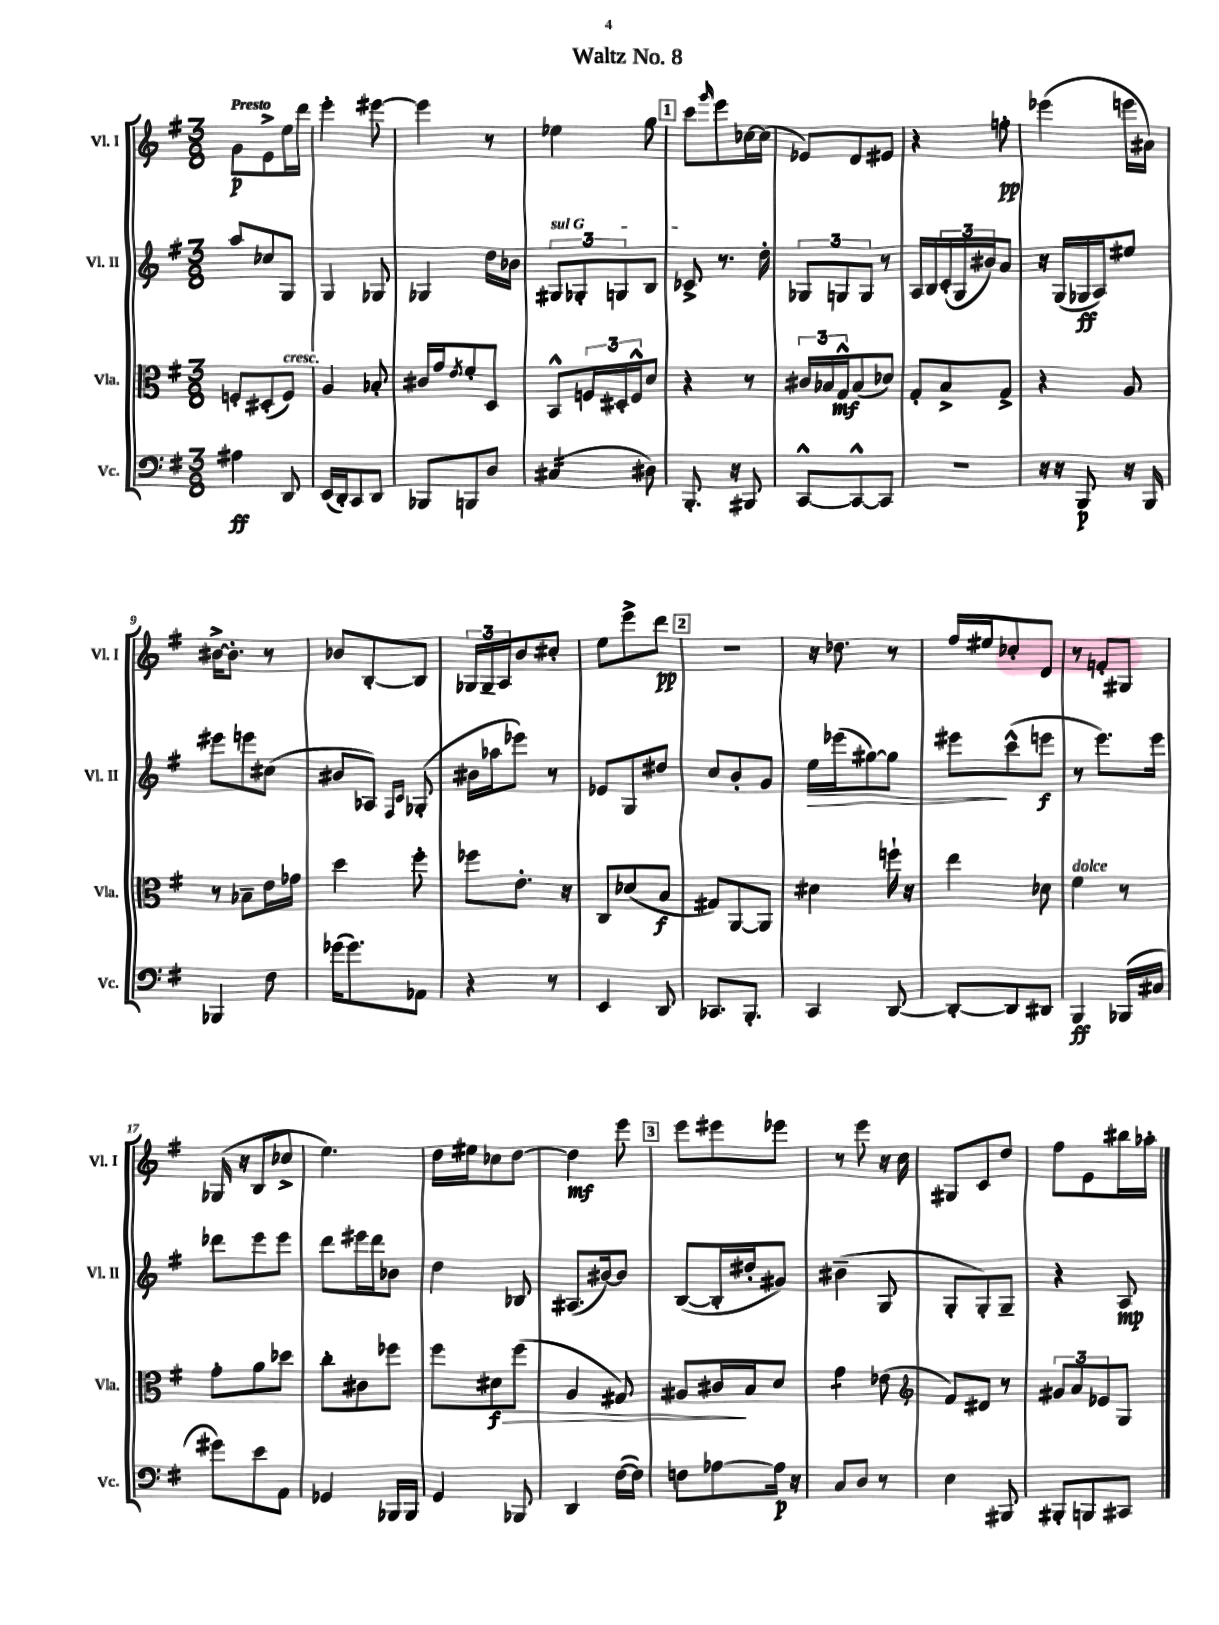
\header { title = "Waltz No. 8" }
<<
\new StaffGroup <<
\new Staff = "s0" \with { instrumentName = "Vl. I" shortInstrumentName = "Vl. I" } {
    \clef treble \key g \major \numericTimeSignature \time 3/8 \tempo "Presto"
    g'8\p e'8-> e''16 d'''16 |
    e'''4-. eis'''8~ |
    eis'''4 r8 |
    ees''4 g''8 |
    \mark \markup { \box "1" } c'''8 \grace { g'''16 } e'''8 ces''16~ ces''16( |
    ees'8) d'8 eis'8 |
    r4 f''8-.\pp |
    ees'''4( e'''16 ais'16) |
    bis'16~-> bis'8.-. r8 |
    bes'8 b8~-. b8 |
    \tuplet 3/2 { ges16 ges16-- a16 } b'8 cis''8-. |
    e''8 e'''8-> d'''8\pp |
    \mark \markup { \box "2" } R4. |
    r16 des''8. r8 |
    fis''16 eis''16 ces''8-. d'8 |
    r8 f'8-. gis8 |
    ges16( r16 b8 ces''8-> |
    e''4.) |
    d''16 eis''16 ces''8 d''8~ |
    d''4\mf e'''8 |
    \mark \markup { \box "3" } e'''8 eis'''8 ees'''8 |
    r8 e'''8 r16 c''16 |
    gis8 c'8 d''8 |
    fis''8 e'8 bis''16 aes''16-. \bar "|." |
}
\new Staff = "s1" \with { instrumentName = "Vl. II" shortInstrumentName = "Vl. II" } {
    \clef treble \key g \major \numericTimeSignature \time 3/8
    a''8 ces''8 g8 |
    g4 ges8 |
    ges4 d''16 bes'16 |
    \tuplet 3/2 { \once \override TextSpanner.bound-details.left.text = \markup { \italic "sul G" } gis8\startTextSpan ges8-. g8 } b8 |
    \mark \markup { \box "1" } ces'8->\stopTextSpan r8. d''16-. |
    \tuplet 3/2 { ges8 g8 g8 } r8 |
    a16 b16 \tuplet 3/2 { c'16-.( g16 bis'16) } a'8 |
    r16 g16( ges16\ff a16) eis''8 |
    eis'''8 e'''8 cis''8( |
    bis'8 aes8) \grace { fis16 c'16 } ges8-.( |
    bis'16 aes''16 ees'''8) r8 |
    ees'8 g8 dis''8 |
    \mark \markup { \box "2" } c''8 b'8-. g'8 |
    e''16\> ees'''16( gis''8~) gis''8 |
    eis'''8\! c'''8-^( e'''8\f |
    r8 e'''8.) e'''16 |
    des'''8 e'''8 e'''8 |
    d'''8 eis'''16 d'''16 bes'8 |
    d''4 bes8 |
    ais8.( bis'16~) bis'8 |
    \mark \markup { \box "3" } b8~( b16-. dis''16-. gis'8) |
    bis'4--( g8 |
    g8-. g8-.) g8-- |
    r4 a8\mp \bar "|." |
}
\new Staff = "s2" \with { instrumentName = "Vla." shortInstrumentName = "Vla." } {
    \clef alto \key g \major \numericTimeSignature \time 3/8
    f8-. dis8-.( f8^\markup { \italic "cresc." }) |
    a4 bes8-. |
    cis'16 g'16 \acciaccatura { e'8 } fis'8-. d8 |
    b,8-^ \tuplet 3/2 { f16 dis16-. f16-^ } d'8 |
    \mark \markup { \box "1" } r4 r8 |
    \tuplet 3/2 { cis'16 bes16 g16-^\mf } bes8( des'8) |
    g8-. b8-> g8-> |
    r4 a8 |
    r8 bes8-- e'16 ges'16 |
    d''4 fis''8-. |
    fes''8 e'8.-. r16 |
    c8 des'8( b8\f |
    \mark \markup { \box "2" } gis8) a,8~ a,8 |
    dis'4 f''16-! r16 |
    e''4 des'8 |
    fis'4^\markup { \italic "dolce" } r8 |
    g'8-. a'8 des''8 |
    c''8-. cis'8 fes''8 |
    fis''8 dis'8\f\> fis''8( |
    a4 gis8) |
    \mark \markup { \box "3" } ais8 cis'16\! b16 d'8 |
    g'4:8 ees'8( |
    \clef treble fis'8) dis'8 r8 |
    \tuplet 3/2 { gis'8 a'8 ees'8 } g8 \bar "|." |
}
\new Staff = "s3" \with { instrumentName = "Vc." shortInstrumentName = "Vc." } {
    \clef bass \key g \major \numericTimeSignature \time 3/8
    ais4\ff d,8 |
    e,16( d,16-.) c,8 d,8 |
    bes,,8 b,,8 d8 |
    cis4:16( dis8) |
    \mark \markup { \box "1" } b,,8.-. r16 bis,,8 |
    c,8~-^ c,8~-^ c,8 |
    R4. |
    r16 r16 b,,8\p r16 b,,16 |
    bes,,4 fis8 |
    ges'16( ges'8.) aes,8 |
    r4 r8 |
    e,4 d,8 |
    \mark \markup { \box "2" } ces,8. b,,8.-. |
    c,4 d,8~ |
    d,8~-. d,8 dis,8 |
    b,,4\ff bes,,16( cis16 |
    gis'8) e'8 a,8 |
    ges,4 bes,,16 bes,,16 |
    g,4 bes,,8 |
    d,4 fis16~( fis16) |
    \mark \markup { \box "3" } f8 aes8~ aes16\p r16 |
    c8 d8 r8 |
    e4 bis,,8 |
    bis,,8-. b,,8 cis,8 \bar "|." |
}
>>
>>
